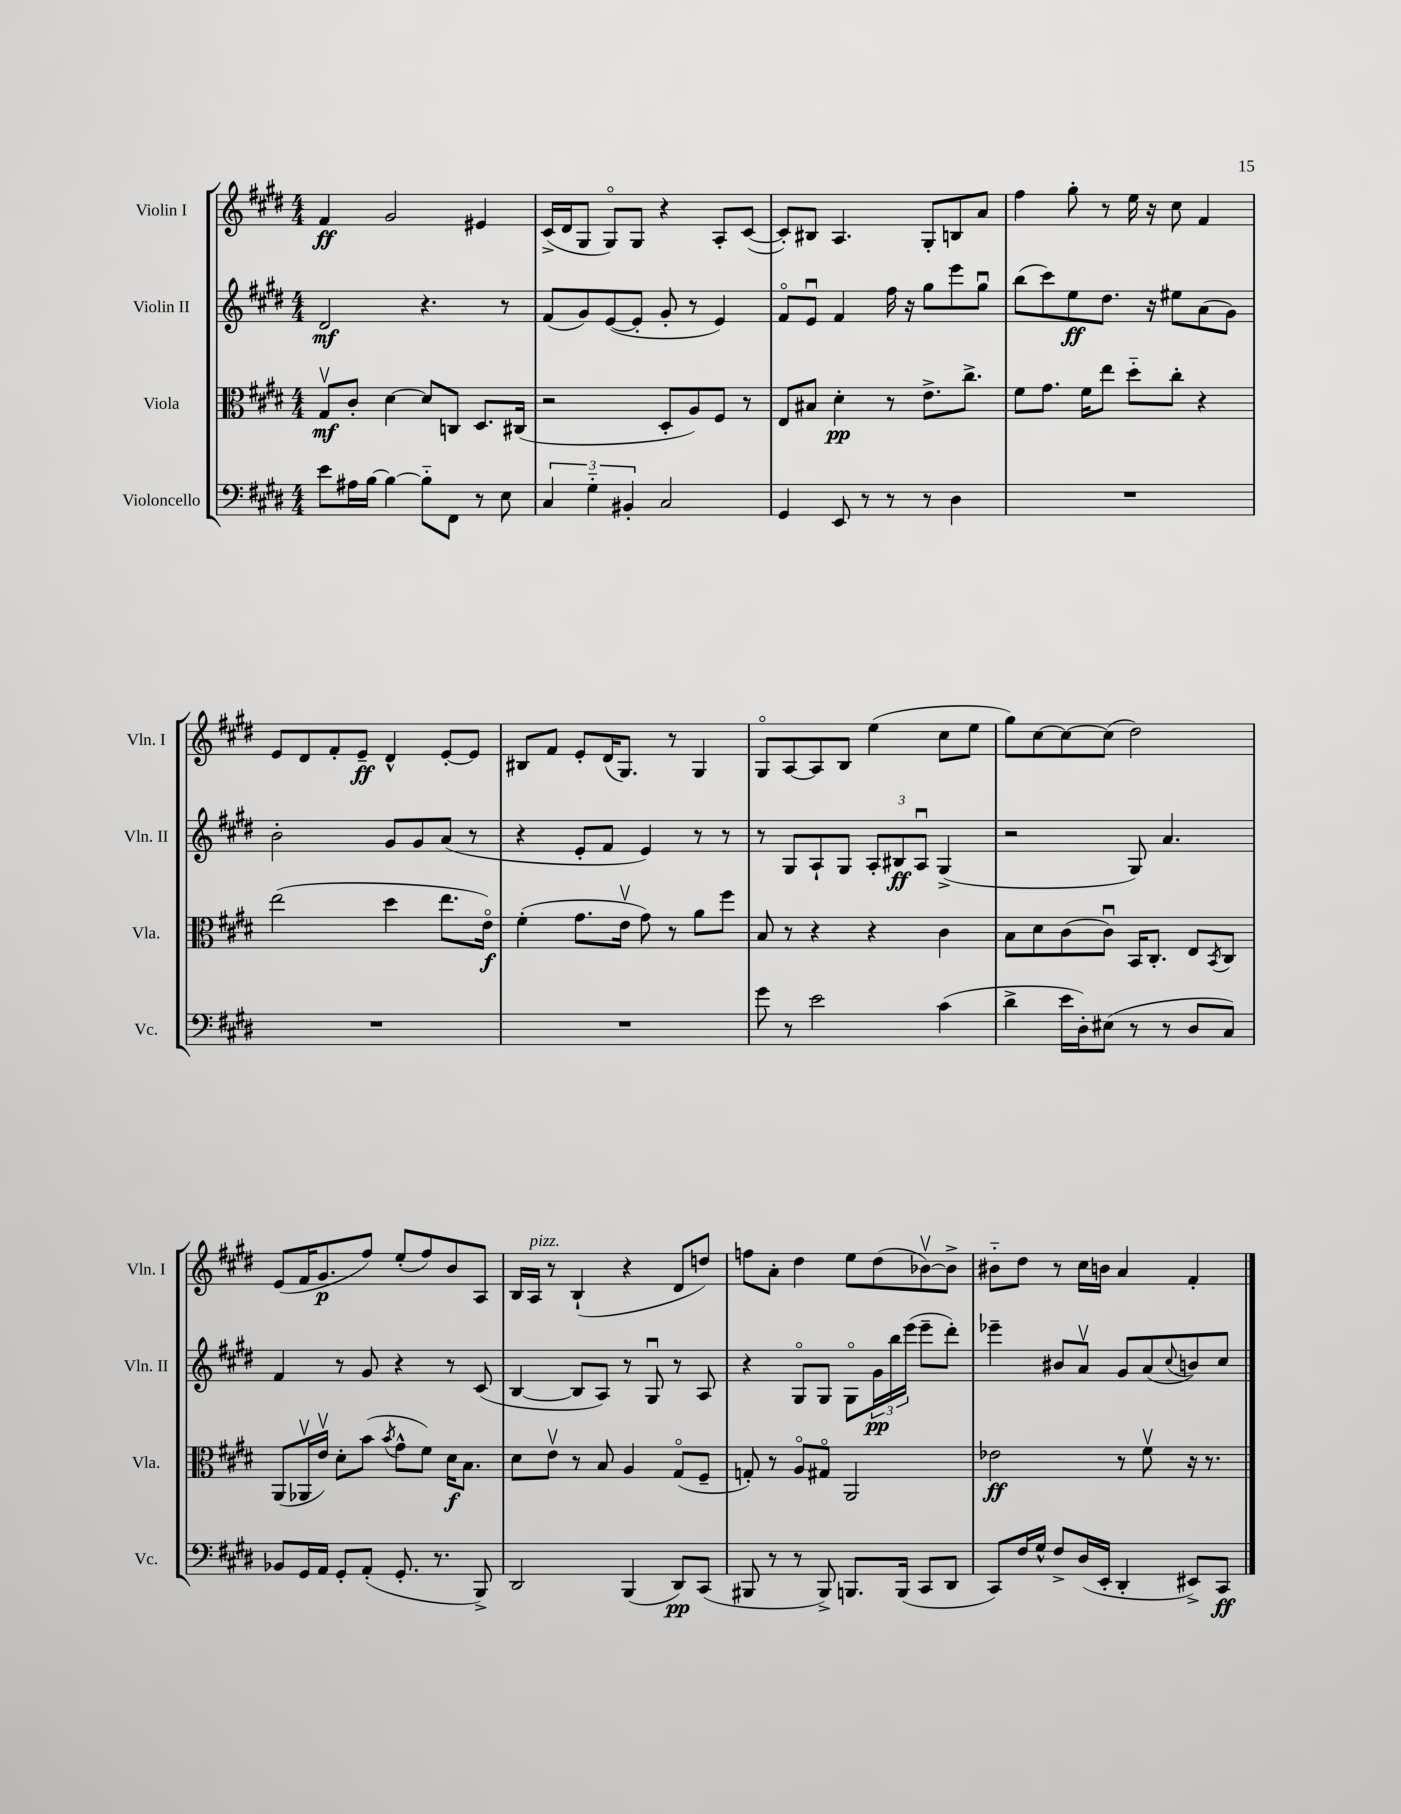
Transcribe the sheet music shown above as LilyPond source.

<<
\new StaffGroup <<
\new Staff = "s0" \with { instrumentName = "Violin I" shortInstrumentName = "Vln. I" } {
    \clef treble \key e \major \numericTimeSignature \time 4/4
    fis'4\ff gis'2 eis'4 |
    cis'16->( dis'16 gis8 gis8\flageolet) gis8 r4 a8-. cis'8~( |
    cis'8-.) bis8 a4. gis8-. b8 a'8 |
    fis''4 gis''8-. r8 e''16 r16 cis''8 fis'4 |
    e'8 dis'8 fis'8-. e'8--\ff dis'4-^ e'8~-. e'8 |
    bis8 fis'8 e'8-. dis'16( gis8.) r8 gis4 |
    gis8\flageolet a8~ a8 b8 e''4( cis''8 e''8 |
    gis''8) cis''8~ cis''8~ cis''8( dis''2) |
    e'8( fis'16 gis'8.\p fis''8) e''8-.( fis''8) b'8 a8 |
    b16 a16^\markup { \italic "pizz." } r8 b4-!( r4 dis'8 d''8) |
    f''8 a'8-. dis''4 e''8 dis''8( bes'8~\upbow) bes'8-> |
    bis'8-_ dis''8 r8 cis''16 b'16 a'4 fis'4-. \bar "|." |
}
\new Staff = "s1" \with { instrumentName = "Violin II" shortInstrumentName = "Vln. II" } {
    \clef treble \key e \major \numericTimeSignature \time 4/4
    dis'2\mf r4. r8 |
    fis'8( gis'8) e'8~( e'8-. gis'8-. r8 e'4) |
    fis'8\flageolet e'8\downbow fis'4 fis''16 r16 gis''8 e'''8 gis''8\downbow |
    b''8( cis'''8) e''8\ff dis''8. r16 eis''8 a'8( gis'8) |
    b'2-. gis'8 gis'8 a'8( r8 |
    r4 e'8-. fis'8 e'4) r8 r8 |
    r8 gis8 a8-! gis8 \tuplet 3/2 { a8-. bis8\ff a8\downbow } gis4->( |
    r2 gis8) a'4. |
    fis'4 r8 gis'8 r4 r8 cis'8( |
    b4~ b8 a8) r8 gis8\downbow r8 a8 |
    r4 gis8\flageolet gis8 gis8\flageolet \tuplet 3/2 { gis'16\pp b''16 e'''16( } e'''8-- dis'''8-.) |
    ees'''4-- bis'8 a'8\upbow gis'8 a'8( \appoggiatura { cis''8 } b'8) cis''8 \bar "|." |
}
\new Staff = "s2" \with { instrumentName = "Viola" shortInstrumentName = "Vla." } {
    \clef alto \key e \major \numericTimeSignature \time 4/4
    gis8\upbow\mf cis'8-. dis'4~ dis'8 c8 dis8. cis16( |
    r2 dis8-. a8) fis8 r8 |
    e8 bis8 dis'4-.\pp r8 e'8.-> cis''8.-> |
    fis'8 gis'8. fis'16 e''8 dis''8-_ cis''8-. r4 |
    e''2( dis''4 e''8. e'16\flageolet\f) |
    fis'4-.( gis'8. e'16\upbow gis'8) r8 a'8 fis''8 |
    b8 r8 r4 r4 cis'4 |
    b8 dis'8 cis'8( cis'8\downbow) b,16 cis8.-. e8 \acciaccatura { b,8 } cis8 |
    a,8( aes,16\upbow e'16\upbow) dis'8-. b'8( \acciaccatura { b'8 } gis'8-^ fis'8) dis'16\f b8. |
    dis'8 e'8\upbow r8 b8 a4 gis8\flageolet( fis8-- |
    g8-.) r8 a8\flageolet gis8\flageolet a,2 |
    ees'2\ff r8 fis'8\upbow r16 r8. \bar "|." |
}
\new Staff = "s3" \with { instrumentName = "Violoncello" shortInstrumentName = "Vc." } {
    \clef bass \key e \major \numericTimeSignature \time 4/4
    e'8 ais16 b16~ b4~ b8-_ fis,8 r8 e8 |
    \tuplet 3/2 { cis4 gis4-_ bis,4-. } cis2 |
    gis,4 e,8 r8 r8 r8 dis4 |
    R1 |
    R1 |
    R1 |
    gis'8 r8 e'2 cis'4( |
    dis'4-> e'16 dis16-.) eis8( r8 r8 dis8 cis8) |
    bes,8 gis,16 a,16 gis,8-. a,8-.( gis,8.-. r8. b,,8->) |
    dis,2 b,,4( dis,8\pp) cis,8( |
    bis,,8 r8 r8 bis,,8->) b,,8. b,,16( cis,8 dis,8 |
    cis,8) fis16 gis16-^ fis8-> dis16( e,16-. dis,4-. eis,8->) cis,8\ff \bar "|." |
}
>>
>>
\layout { \context { \Score \remove "Bar_number_engraver" } }
